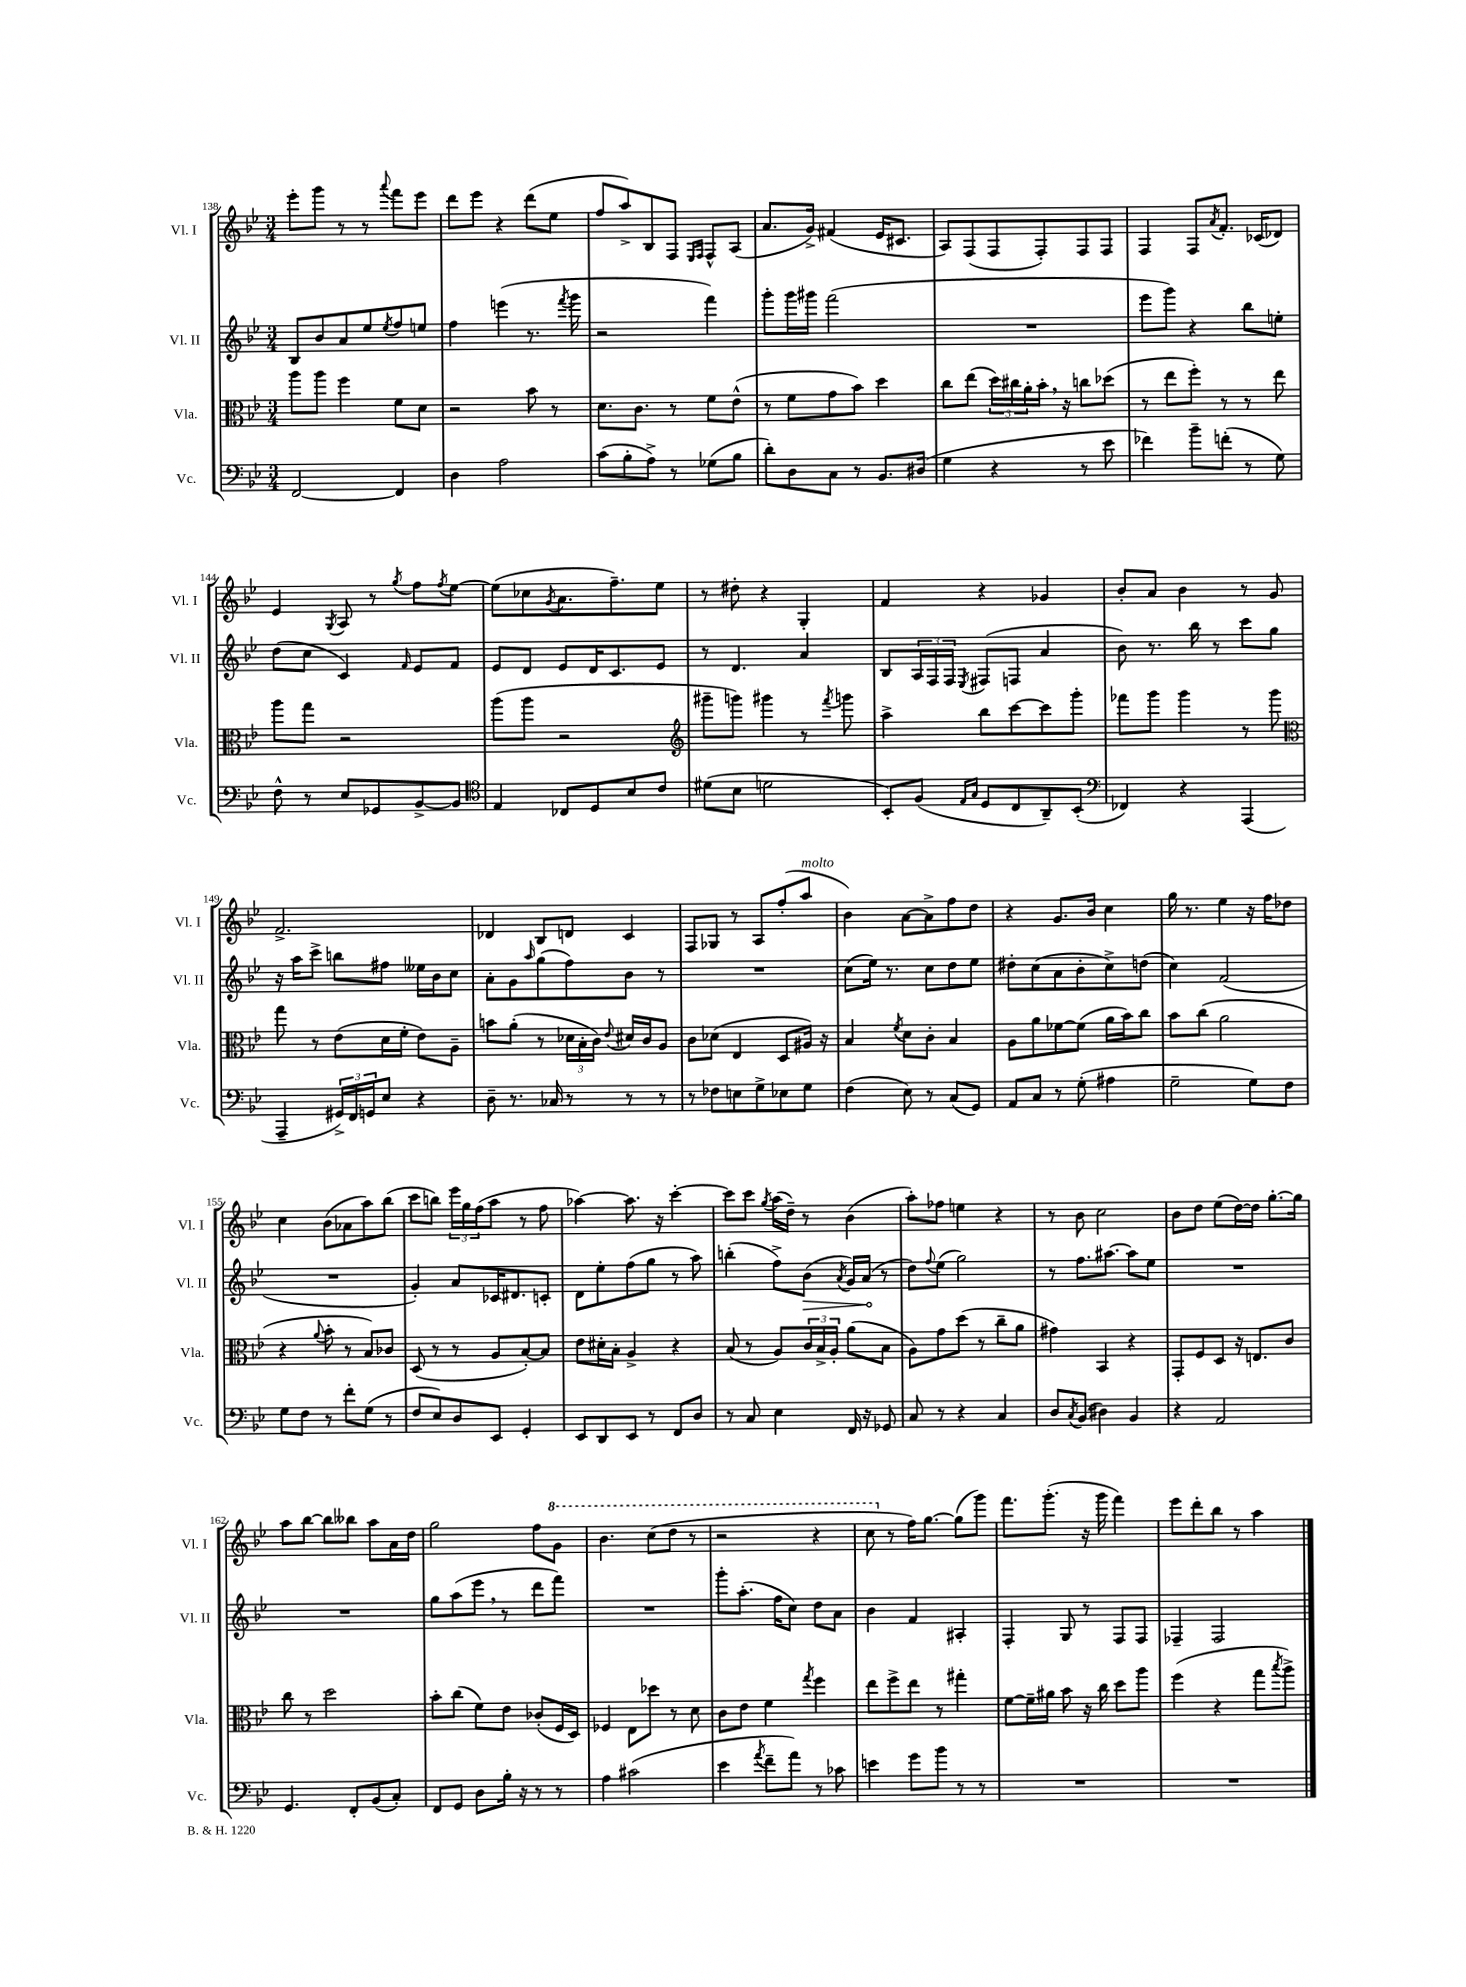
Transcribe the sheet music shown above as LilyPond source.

<<
\new StaffGroup <<
\new Staff = "s0" \with { instrumentName = "Vl. I" shortInstrumentName = "Vl. I" } {
    \clef treble \key bes \major \numericTimeSignature \time 3/4
    ees'''8-. g'''8 r8 r8 \appoggiatura { a'''8 } f'''8 ees'''8 |
    d'''8 ees'''8 r4 d'''8( ees''8 |
    f''8 a''8->) bes8 f8 \grace { ees16 f16 } f8-^ a8( |
    a'8. g'16->) fis'4( ees'16 cis'8. |
    a8) f8( f8 f8-.) f8 f8 |
    f4 f8 \acciaccatura { a'8 } f'8.-. ces'16( des'8) |
    ees'4 \acciaccatura { g8 } a8 r8 \acciaccatura { g''8 } f''8 \acciaccatura { f''8 } ees''8~ |
    ees''8( ces''8 \acciaccatura { g'8 } a'8. f''8.--) ees''8 |
    r8 dis''8-. r4 g4-. |
    f'4 r4 ges'4 |
    bes'8-. a'8 bes'4 r8 g'8 |
    f'2.-> |
    des'4 bes8 d'8 c'4 |
    f8 ges8 r8 a8 f''8-.( a''8^\markup { \italic "molto" } |
    bes'4) a'8~ a'8-> f''8 d''8 |
    r4 g'8. bes'16 c''4 |
    g''16 r8. ees''4 r16 f''16 des''8 |
    c''4 bes'8( aes'8 a''8) bes''8( |
    c'''8 b''8) \tuplet 3/2 { ees'''16 g''16 f''16( } a''8 r8 f''8 |
    aes''4~) aes''8. r16 c'''4~-. |
    c'''8 c'''8 \acciaccatura { g''8 } a''16( d''16--) r8 bes'4( |
    a''8-.) fes''8 e''4 r4 |
    r8 bes'8 c''2 |
    bes'8 d''8 ees''8( d''16~) d''16 g''8.~-. g''16 |
    a''8 bes''8~ bes''8 beses''8 a''8 a'16 d''16 |
    g''2 f''8 \ottava #1 g''8 |
    bes''4. c'''8( d'''8 r8 |
    r2 r4 |
    c'''8 \ottava #0 r8 f''16) g''8.~ g''8( g'''8) |
    f'''8. g'''8.-.( r16 g'''16 f'''4) |
    ees'''8 d'''8-. bes''8 r8 a''4 \bar "|." |
}
\new Staff = "s1" \with { instrumentName = "Vl. II" shortInstrumentName = "Vl. II" } {
    \clef treble \key bes \major \numericTimeSignature \time 3/4
    bes8 bes'8 a'8 ees''8 \acciaccatura { ees''8 } f''8 e''8 |
    f''4 e'''4( r8. \acciaccatura { f'''8 } g'''16 |
    r2 f'''4) |
    g'''8-. g'''16 gis'''16 f'''2( |
    R2. |
    ees'''8 g'''8) r4 bes''8 e''8-. |
    d''8( c''8 c'4) \grace { f'16 } ees'8 f'8 |
    ees'8 d'8 ees'8 d'16 c'8. ees'8 |
    r8 d'4. a'4 |
    bes8 \tuplet 3/2 { a16 f16 f16 } \acciaccatura { ees8 } fis8( f8 a'4 |
    bes'8) r8. bes''16 r8 c'''8 g''8 |
    r16 a''16 c'''8-> b''8 fis''8 eeses''16 bes'16 c''8 |
    a'8-. g'8 \grace { a''16 } g''8( f''8) bes'8 r8 |
    R2. |
    c''8( ees''16) r8. c''8 d''8 ees''8 |
    dis''8-. c''8( a'8 bes'8-. c''8->) d''8( |
    c''4) f'2( |
    R2. |
    g'4-.) a'8 ces'16 dis'8. c'8-. |
    d'8 ees''8-. f''8( g''8 r8 a''8) |
    b''4-.( f''8->) \once \override Hairpin.circled-tip = ##t bes'8\>( \acciaccatura { a'8 } g'16) a'16\!( r8 |
    d''8) \appoggiatura { f''8 } ees''8( g''2) |
    r8 f''8. ais''8.~ ais''8 ees''8 |
    R2. |
    R2. |
    g''8 a''8( ees'''8 \breathe r8 d'''8 f'''8) |
    R2. |
    g'''8-. a''8.-.( f''16 c''8) d''8 a'8 |
    bes'4 f'4 ais4-. |
    f4-. g8 r8 f8 f8 |
    fes4-- fes2 \bar "|." |
}
\new Staff = "s2" \with { instrumentName = "Vla." shortInstrumentName = "Vla." } {
    \clef alto \key bes \major \numericTimeSignature \time 3/4
    a''8 a''8 f''4 f'8 d'8 |
    r2 bes'8 r8 |
    d'8. c'8. r8 f'8 ees'8-^( |
    r8 f'8 g'8 bes'8) d''4 |
    c''8 ees''8( \tuplet 3/2 { d''16) cis''16 a'16-. } bes'16-. \breathe r16 c''8 des''8( |
    r8 ees''8 f''8-.) r8 r8 ees''8 |
    a''8 g''8 r2 |
    a''8( a''8 r2 |
    \clef treble gis'''8-- g'''8) gis'''4 r8 \acciaccatura { f'''8 } g'''8 |
    a''4-> bes''8 c'''8~ c'''8 g'''8-. |
    fes'''8 g'''8 g'''4 r8 g'''8 |
    \clef alto g''8 r8 ees'8( d'16 f'16-. ees'8) a8-- |
    b'8 a'8-.( r8 \tuplet 3/2 { des'16 bes16-. c'16) } \appoggiatura { ees'8 } dis'16 c'16 a8 |
    c'8 des'8( ees4 d8 ais16) r16 |
    bes4 \acciaccatura { f'8 } d'8 c'8-. bes4 |
    a8 a'8 fes'8~ fes'8( a'16 bes'16) c''8 |
    bes'8 c''8( a'2 |
    r4 \appoggiatura { a'8 } bes'8-. r8 bes8) ces'8 |
    d8( r8 r8 a8 bes8~-.) bes8 |
    ees'8 dis'16-. bes16-. a4-> r4 |
    bes8( r8 a8) \tuplet 3/2 { c'16 bes16-> a16-. } a'8( bes8 |
    a8) g'8 d''8( r8 c''8-- a'8 |
    gis'4) bes,4 r4 |
    g,8-. f8 d8 r16 e8. c'8 |
    c''8 r8 d''2 |
    bes'8-. c''8( f'8) ees'8 ces'8-.( f16 d16) |
    fes4 ees8 des''8 r8 d'8 |
    c'8 ees'8 f'4 \acciaccatura { g''8 } f''4 |
    ees''8 f''8-> ees''8 r8 gis''4-. |
    f'8~ f'16-- ais'16 bes'8 r16 c''16 d''8 a''8 |
    f''4( r4 g''8 \acciaccatura { bes''8 } a''8->) \bar "|." |
}
\new Staff = "s3" \with { instrumentName = "Vc." shortInstrumentName = "Vc." } {
    \clef bass \key bes \major \numericTimeSignature \time 3/4
    f,2~ f,4 |
    d4 a2 |
    c'8( bes8-. a8->) r8 ges8( bes8 |
    d'8-.) d8 c8 r8 bes,8. dis16( |
    g4 r4 r8 ees'8 |
    fes'4) bes'8-- f'8-.( r8 g8) |
    f8-^ r8 ees8 ges,8 bes,8~-> bes,8 |
    \clef tenor ees4 ces8 d8 bes8 c'8 |
    dis'8( bes8 d'2 |
    bes,8-.) f8( \grace { ees16 g16 } d8 c8 a,8--) bes,8-.( |
    \clef bass fes,4) r4 a,,4( |
    a,,4-- \tuplet 3/2 { gis,16->) f,16 g,16 } ees8 r4 |
    d8-- r8. ces16 r8 r8 r8 |
    r8 fes8 e8 g8-> ees8 g8 |
    f4( ees8) r8 c8( g,8) |
    a,8 c8 r8 g8-.( ais4 |
    g2-- g8) f8 |
    g8 f8 r8 f'8-. g8( r8 |
    f8 ees8) d8 ees,8 g,4-. |
    ees,8 d,8 ees,8 r8 f,8 d8 |
    r8 c8 ees4 f,16 r16 ges,8 |
    c8 r8 r4 c4 |
    d8 \acciaccatura { c8 } bes,8( dis4) bes,4 |
    r4 a,2 |
    g,4. f,8-. bes,8( c8-.) |
    f,8 g,8 d8 bes16-. r16 r8 r8 |
    a4 cis'2( |
    ees'4 \acciaccatura { a'8 } f'8-- a'8) r8 ces'8 |
    e'4 g'8 bes'8 r8 r8 |
    R2. |
    R2. \bar "|." |
}
>>
>>
\layout { \context { \Score currentBarNumber = #138 } }
